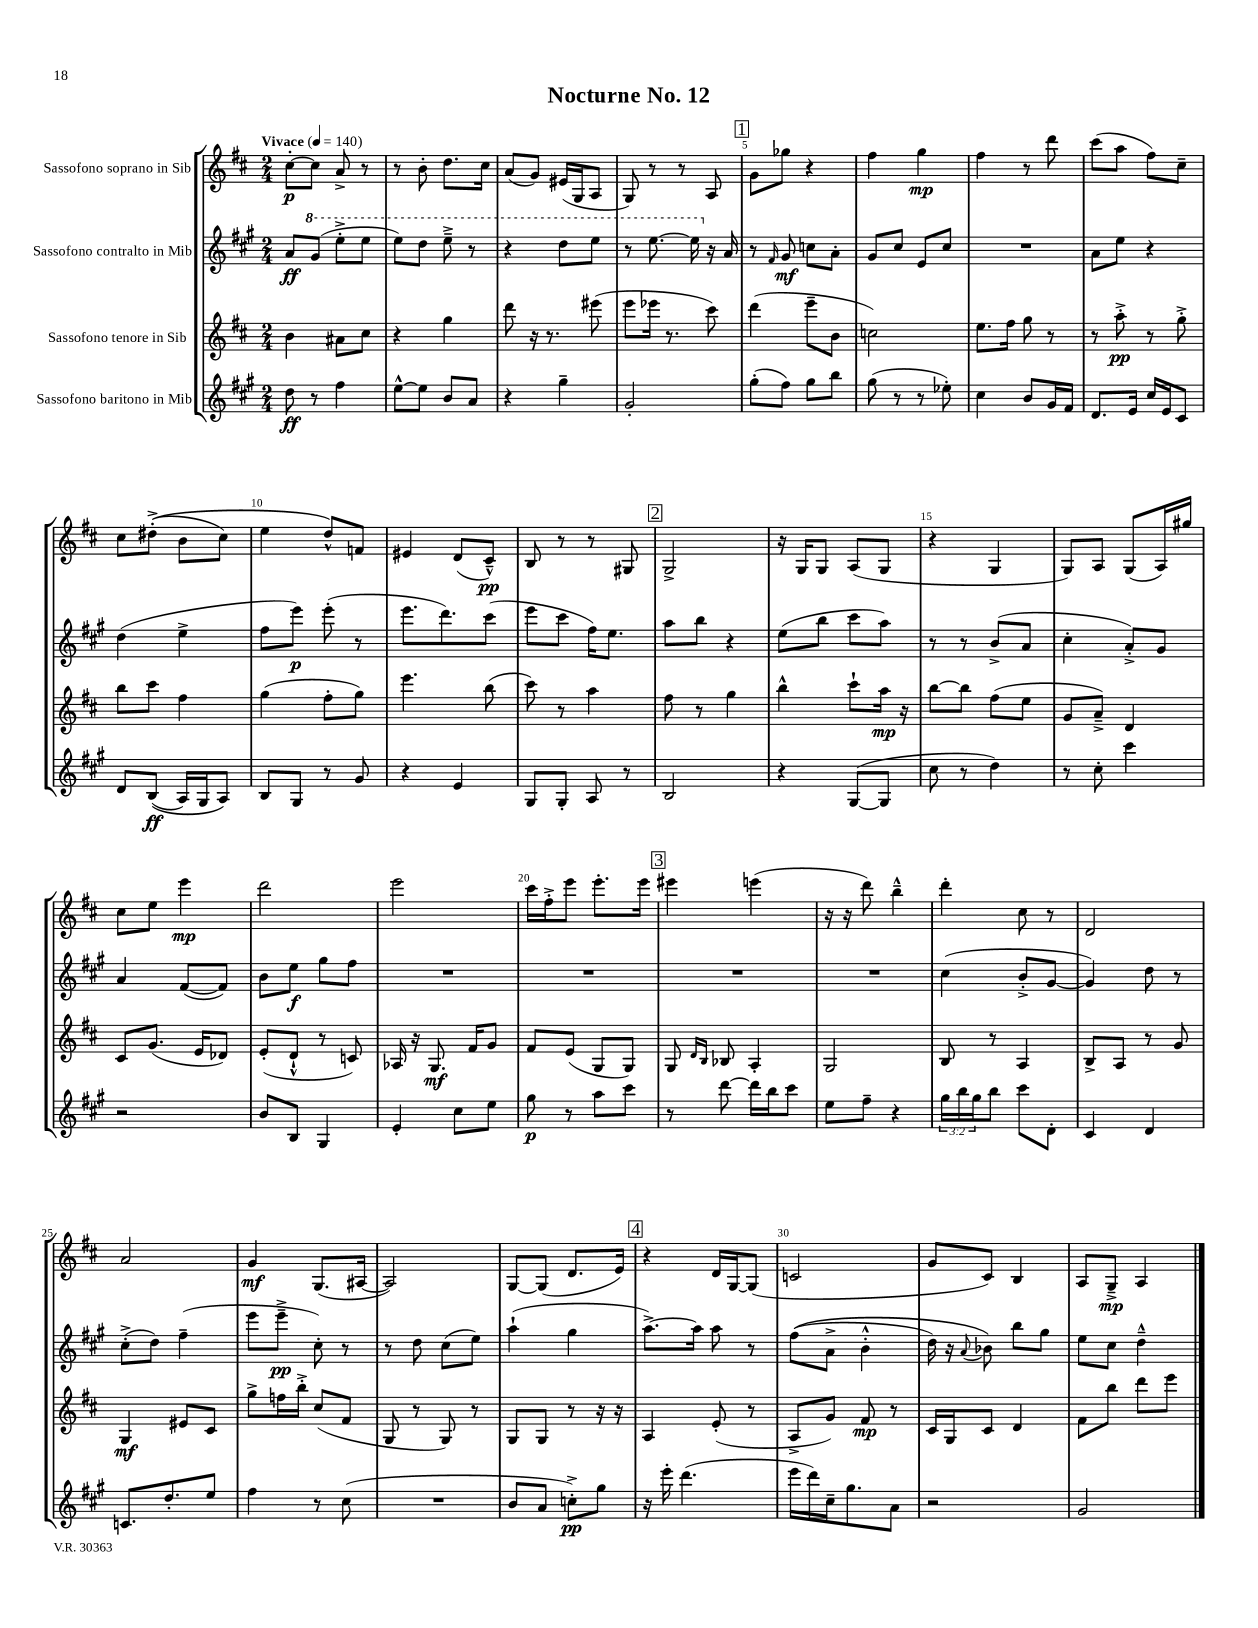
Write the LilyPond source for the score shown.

\header { title = "Nocturne No. 12" }
<<
\new StaffGroup <<
\new Staff = "s0" \with { instrumentName = "Sassofono soprano in Sib" } {
    \clef treble \key d \major \numericTimeSignature \time 2/4 \tempo "Vivace" 4 = 140
    cis''8~-.\p cis''8 a'8-> r8 |
    r8 b'8-. d''8. cis''16 |
    a'8( g'8) eis'16( g16 a8 |
    g8) r8 r8 a8 |
    \mark \markup { \box "1" } g'8 ges''8 r4 |
    fis''4 g''4\mp |
    fis''4 r8 d'''8 |
    cis'''8( a''8 fis''8) cis''8-- |
    cis''8 dis''8-.->(\( b'8 cis''8) |
    e''4 d''8-^\) f'8 |
    eis'4 d'8( cis'8---^\pp) |
    b8 r8 r8 gis8 |
    \mark \markup { \box "2" } g2-> |
    r16 g16 g8 a8( g8 |
    r4 g4 |
    g8) a8 g8( a16) gis''16 |
    cis''8 e''8 e'''4\mp |
    d'''2 |
    e'''2 |
    cis'''16 fis''16-.-> e'''8 e'''8.-. e'''16 |
    \mark \markup { \box "3" } eis'''4 e'''4( |
    r16 r16 d'''8) b''4---^ |
    d'''4-. cis''8 r8 |
    d'2 |
    a'2 |
    g'4\mf g8.( ais16~ |
    ais2) |
    g8~ g8( d'8. e'16) |
    \mark \markup { \box "4" } r4 d'16 g16~ g8( |
    c'2 |
    g'8 cis'8) b4 |
    a8 g8--->\mp a4 \bar "|." |
}
\new Staff = "s1" \with { instrumentName = "Sassofono contralto in Mib" } {
    \clef treble \key a \major \numericTimeSignature \time 2/4
    a'8\ff \ottava #1 gis''8( e'''8-.-> e'''8 |
    e'''8) d'''8 e'''8---> r8 |
    r4 d'''8 e'''8 |
    r8 e'''8.~ e'''16 \ottava #0 r16 a'16 |
    \mark \markup { \box "1" } r8 \grace { fis'16 } gis'8\mf c''8 a'8-. |
    gis'8 cis''8 e'8 cis''8 |
    R2 |
    a'8 e''8 r4 |
    d''4( e''4-> |
    fis''8 e'''8\p) e'''8-.( r8 |
    e'''8. d'''8.) cis'''8( |
    e'''8 cis'''8 fis''16) e''8. |
    \mark \markup { \box "2" } a''8 b''8 r4 |
    e''8( b''8 cis'''8 a''8) |
    r8 r8 b'8->( a'8 |
    cis''4-. a'8-.->) gis'8 |
    a'4 fis'8~( fis'8) |
    b'8 e''8\f gis''8 fis''8 |
    R2 |
    R2 |
    \mark \markup { \box "3" } R2 |
    R2 |
    cis''4( b'8-.-> gis'8~ |
    gis'4) d''8 r8 |
    cis''8-.->( d''8) fis''4--( |
    e'''8 e'''8--->\pp cis''8-.) r8 |
    r8 d''8 cis''8( e''8) |
    a''4-!( gis''4 |
    \mark \markup { \box "4" } a''8.~->) a''16 a''8 r8 |
    fis''8(\( a'8-> b'4-.-^ |
    d''16) r16 \appoggiatura { a'8 } bes'8\) b''8 gis''8 |
    e''8 cis''8 d''4---^ \bar "|." |
}
\new Staff = "s2" \with { instrumentName = "Sassofono tenore in Sib" } {
    \clef treble \key d \major \numericTimeSignature \time 2/4
    b'4 ais'8 cis''8 |
    r4 g''4 |
    d'''8 r16 r8. eis'''8( |
    e'''8 ees'''16 r8. cis'''8) |
    \mark \markup { \box "1" } d'''4( e'''8-- b'8 |
    c''2) |
    e''8. fis''16 g''8 r8 |
    r8 a''8-.->\pp r8 g''8-.-> |
    b''8 cis'''8 fis''4 |
    g''4( fis''8-. g''8) |
    e'''4. b''8( |
    cis'''8) r8 a''4 |
    \mark \markup { \box "2" } fis''8 r8 g''4 |
    b''4-^ cis'''8-! a''16\mp r16 |
    b''8~ b''8 fis''8( e''8 |
    g'8 a'8--->) d'4 |
    cis'8 g'8.( e'16 des'8) |
    e'8-.( d'8-!-^ r8 c'8) |
    aes16 r16 g8.\mf fis'16 g'8 |
    fis'8 e'8( g8 g8) |
    \mark \markup { \box "3" } g8 \grace { d'16 b16 } bes8 a4-. |
    g2 |
    b8 r8 a4 |
    b8-> a8 r8 g'8 |
    g4\mf eis'8 cis'8 |
    g''8-> f''16 b''16-.-> cis''8( fis'8 |
    g8 r8 g8) r8 |
    g8 g8 r8 r16 r16 |
    \mark \markup { \box "4" } a4 e'8-.( r8 |
    a8-> g'8) fis'8\mp r8 |
    cis'16 g16 cis'8 d'4 |
    fis'8 b''8 d'''8 e'''8 \bar "|." |
}
\new Staff = "s3" \with { instrumentName = "Sassofono baritono in Mib" } {
    \clef treble \key a \major \numericTimeSignature \time 2/4 \override Staff.TupletNumber.text = #tuplet-number::calc-fraction-text
    d''8\ff r8 fis''4 |
    e''8~-^ e''8 b'8 a'8 |
    r4 gis''4-- |
    gis'2-. |
    \mark \markup { \box "1" } gis''8-.( fis''8) gis''8 b''8 |
    gis''8( r8 r8 ees''8-.) |
    cis''4 b'8 gis'16 fis'16 |
    d'8. e'16 cis''16 e'16 cis'8 |
    d'8 b8\ff(\( a16) gis16 a8\) |
    b8 gis8 r8 gis'8 |
    r4 e'4 |
    gis8 gis8-. a8 r8 |
    \mark \markup { \box "2" } b2 |
    r4 gis8~( gis8 |
    cis''8 r8 d''4) |
    r8 cis''8-. cis'''4 |
    r2 |
    b'8 b8 gis4 |
    e'4-. cis''8 e''8 |
    gis''8\p r8 a''8 cis'''8 |
    \mark \markup { \box "3" } r8 d'''8~ d'''16 b''16 cis'''8 |
    e''8 fis''8-- r4 |
    \tuplet 3/2 { gis''16 b''16 gis''16 } b''8 cis'''8 d'8-. |
    cis'4 d'4 |
    c'8. d''8.-. e''8 |
    fis''4 r8 cis''8( |
    R2 |
    b'8 a'8 c''8-.->\pp) gis''8 |
    \mark \markup { \box "4" } r16 e'''16-. d'''4.( |
    e'''16 d'''16) cis''16-- gis''8. a'8 |
    r2 |
    gis'2 \bar "|." |
}
>>
>>
\layout { \context { \Score \override BarNumber.break-visibility = ##(#f #t #t) barNumberVisibility = #(every-nth-bar-number-visible 5) } }
